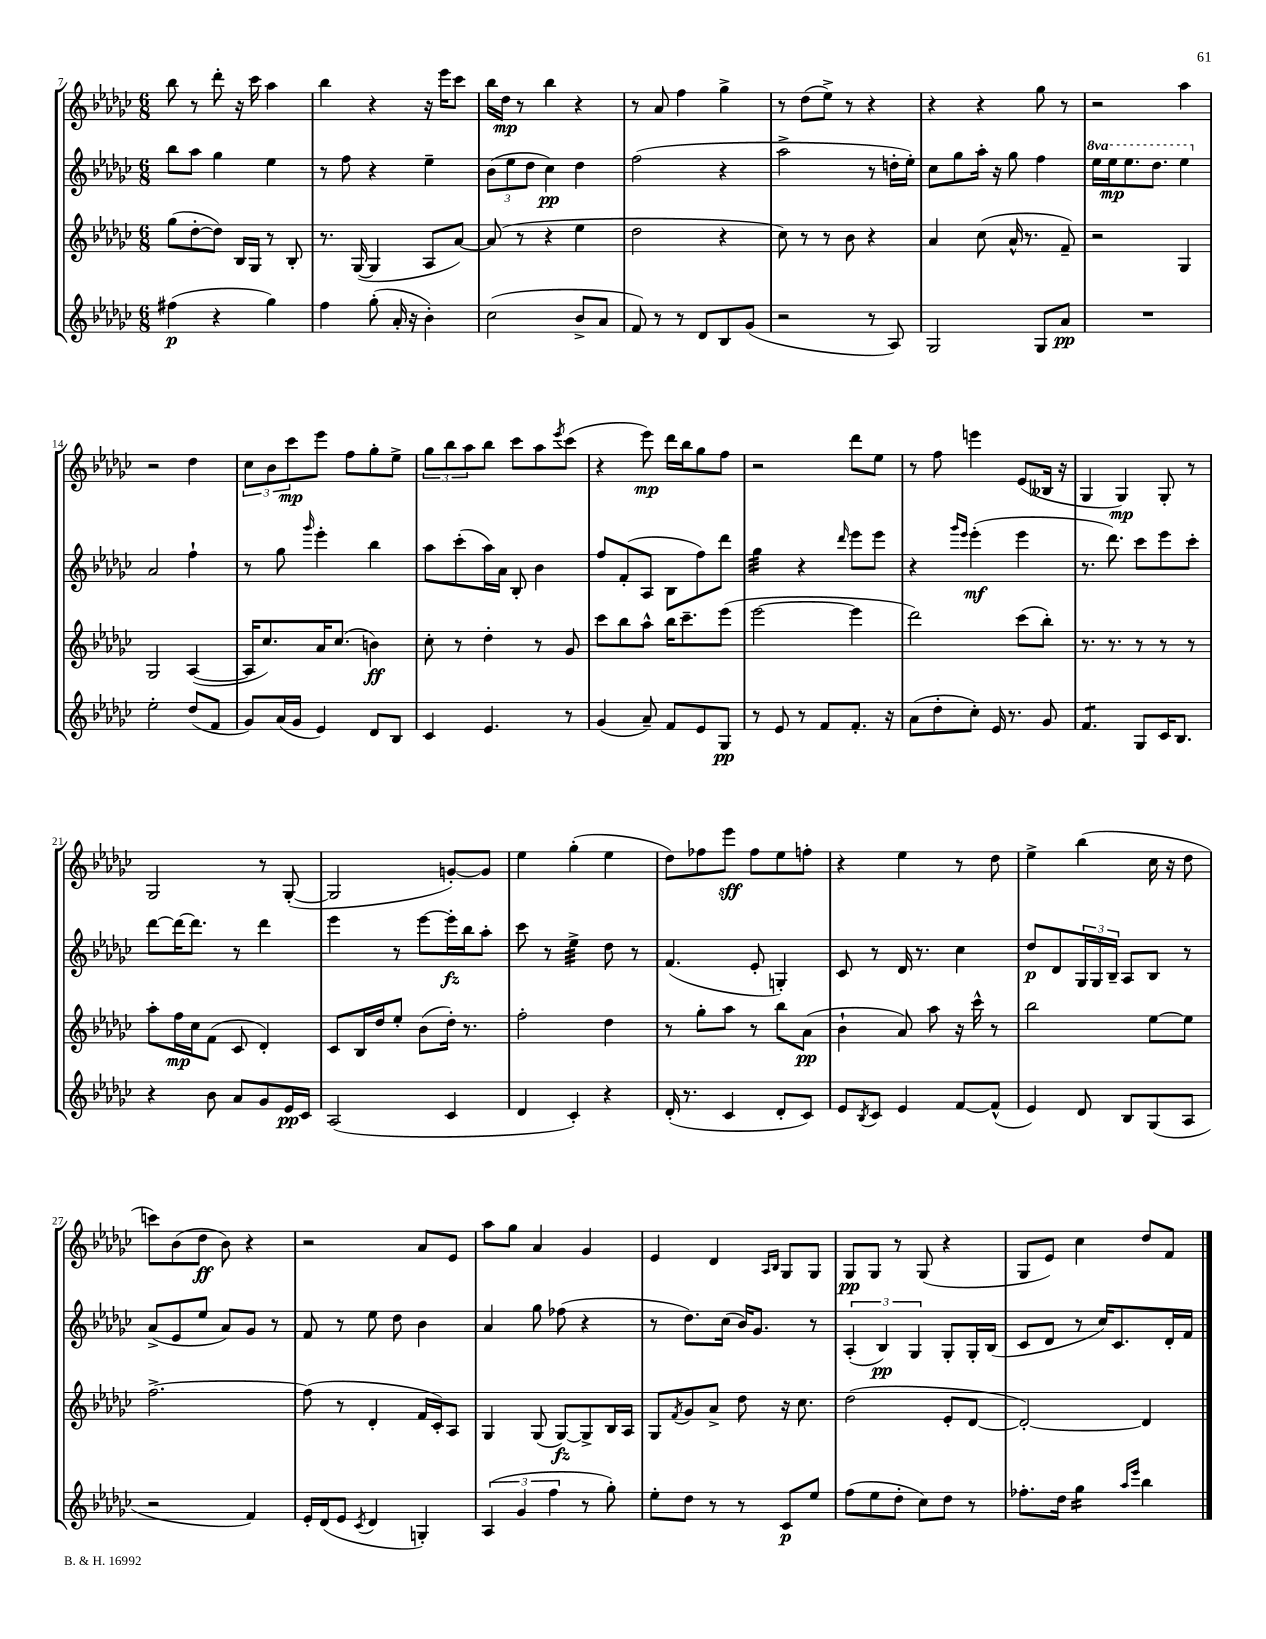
<<
\new StaffGroup <<
\new Staff = "s0" {
    \clef treble \key ges \major \numericTimeSignature \time 6/8
    bes''8 r8 des'''8-. r16 ces'''16 aes''4 |
    bes''4 r4 r16 ees'''16 ces'''8 |
    bes''16 des''16\mp r8 bes''4 r4 |
    r8 aes'8 f''4 ges''4-> |
    r8 des''8( ees''8->) r8 r4 |
    r4 r4 ges''8 r8 |
    r2 aes''4 |
    r2 des''4 |
    \tuplet 3/2 { ces''8 bes'8 ces'''8\mp } ees'''8 f''8 ges''8-. ees''8-> |
    \tuplet 3/2 { ges''8 bes''8 aes''8 } bes''8 ces'''8 aes''8 \acciaccatura { ees'''8 } ces'''8( |
    r4 ees'''8\mp) des'''16 bes''16 ges''8 f''8 |
    r2 des'''8 ees''8 |
    r8 f''8 e'''4 ees'8( beses16 r16 |
    ges4 ges4\mp) ges8-. r8 |
    ges2 r8 ges8~-.( |
    ges2 g'8~-.) g'8 |
    ees''4 ges''4-.( ees''4 |
    des''8) fes''8 ees'''8\sff fes''8 ees''8 f''8-. |
    r4 ees''4 r8 des''8 |
    ees''4-> bes''4( ces''16 r16 des''8 |
    c'''8) bes'8( des''8\ff bes'8) r4 |
    r2 aes'8 ees'8 |
    aes''8 ges''8 aes'4 ges'4 |
    ees'4 des'4 \grace { aes16 bes16 } ges8 ges8 |
    ges8\pp ges8 r8 ges8( r4 |
    ges8 ees'8) ces''4 des''8 f'8 \bar "|." |
}
\new Staff = "s1" {
    \clef treble \key ges \major \numericTimeSignature \time 6/8 \set Staff.ottavationMarkups = #ottavation-simple-ordinals
    bes''8 aes''8 ges''4 ees''4 |
    r8 f''8 r4 ees''4-- |
    \tuplet 3/2 { bes'8( ees''8 des''8 } ces''4\pp) des''4 |
    f''2( r4 |
    aes''2-> r8 d''16-. ees''16-.) |
    ces''8 ges''8 aes''16-. r16 ges''8 f''4 |
    \ottava #1 ees'''16 ees'''16\mp ees'''8. des'''8. ees'''4 \ottava #0 |
    aes'2 f''4-! |
    r8 ges''8 \grace { ges'''16 } ees'''4-. bes''4 |
    aes''8 ces'''8-.( aes''16) aes'16 bes8-. bes'4 |
    f''8 f'8-.( aes8 bes8 f''8) des'''8 |
    ges''4:32 r4 \grace { des'''16 } ees'''8 ees'''8 |
    r4 \grace { ges'''16 ees'''16 } ees'''4-.\mf( ees'''4 |
    r8. des'''8.) ces'''8 ees'''8 ces'''8-. |
    des'''8~ des'''16~ des'''8. r8 des'''4 |
    ees'''4 r8 ees'''8~ ees'''16-.\fz bes''16 aes''8-. |
    ces'''8 r8 ees''4:32-> des''8 r8 |
    f'4.( ees'8-. g4-.) |
    ces'8 r8 des'16 r8. ces''4 |
    des''8\p des'8 \tuplet 3/2 { ges16 ges16 bes16-- } aes8 bes8 r8 |
    aes'8->( ees'8 ees''8 aes'8) ges'8 r8 |
    f'8 r8 ees''8 des''8 bes'4 |
    aes'4 ges''8 fes''8( r4 |
    r8 des''8.) ces''16( bes'16) ges'8. r8 |
    \tuplet 3/2 { aes4-.( bes4\pp) ges4 } ges8-. ges16-. bes16( |
    ces'8 des'8 r8 ces''16) ces'8. des'16-. f'16 \bar "|." |
}
\new Staff = "s2" {
    \clef treble \key ges \major \numericTimeSignature \time 6/8
    ges''8( des''8~-. des''8) bes16 ges16 r8 bes8-. |
    r8. ges16~( ges4 aes8 aes'8~) |
    aes'8( r8 r4 ees''4 |
    des''2 r4 |
    ces''8) r8 r8 bes'8 r4 |
    aes'4 ces''8( aes'16-^ r8. f'8--) |
    r2 ges4 |
    ges2 aes4~( |
    aes16 ces''8.) aes'16 ces''8.( b'4\ff) |
    ces''8-. r8 des''4-. r8 ges'8 |
    ces'''8 bes''8 aes''8-^ bes''16 ces'''8.-- ees'''8( |
    ees'''2~ ees'''4 |
    des'''2) ces'''8( bes''8-.) |
    r8. r8. r8 r8 r8 |
    aes''8-. f''16\mp ces''16 f'8( ces'8 des'4-.) |
    ces'8 bes16 des''16 ees''8-. bes'8( des''16-.) r8. |
    f''2-. des''4 |
    r8 ges''8-. aes''8 r8 bes''8 aes'8\pp( |
    bes'4-! aes'8) aes''8 r16 ces'''16-^ r8 |
    bes''2 ees''8~ ees''8 |
    f''2.~-> |
    f''8( r8 des'4-. f'16 ces'16-.) aes8 |
    ges4 ges8( ges8~\fz) ges8-> bes16 aes16 |
    ges8 \acciaccatura { f'8 } ges'8 aes'8-> des''8 r16 ces''8. |
    des''2( ees'8-. des'8~ |
    des'2~-.) des'4 \bar "|." |
}
\new Staff = "s3" {
    \clef treble \key ges \major \numericTimeSignature \time 6/8
    fis''4\p( r4 ges''4) |
    f''4 ges''8-.( aes'16-. r16 bes'4-.) |
    ces''2( bes'8-> aes'8 |
    f'8) r8 r8 des'8 bes8 ges'8( |
    r2 r8 aes8) |
    ges2 ges8 aes'8\pp |
    R2. |
    ees''2-. des''8( f'8 |
    ges'8) aes'16( ges'16 ees'4) des'8 bes8 |
    ces'4 ees'4. r8 |
    ges'4( aes'8--) f'8 ees'8 ges8\pp |
    r8 ees'8 r8 f'8 f'8.-. r16 |
    aes'8( des''8-. ces''8-.) ees'16 r8. ges'8 |
    f'4.:8 ges8 ces'16 bes8. |
    r4 bes'8 aes'8 ges'8 ees'16\pp ces'16 |
    aes2( ces'4 |
    des'4 ces'4-.) r4 |
    des'16-.( r8. ces'4 des'8-. ces'8) |
    ees'8 \acciaccatura { bes8 } ces'8 ees'4 f'8~ f'8-^( |
    ees'4) des'8 bes8 ges8( aes8 |
    r2 f'4) |
    ees'16-. des'16( ees'8 \acciaccatura { ces'8 } des'4 g4-.) |
    \tuplet 3/2 { aes4( ges'4 f''4 } r8 ges''8-.) |
    ees''8-. des''8 r8 r8 ces'8\p ees''8 |
    f''8( ees''8 des''8-. ces''8) des''8 r8 |
    fes''8.-. des''16 ges''4:16 \grace { aes''16 ees'''16 } bes''4 \bar "|." |
}
>>
>>
\layout { \context { \Score currentBarNumber = #7 } }
